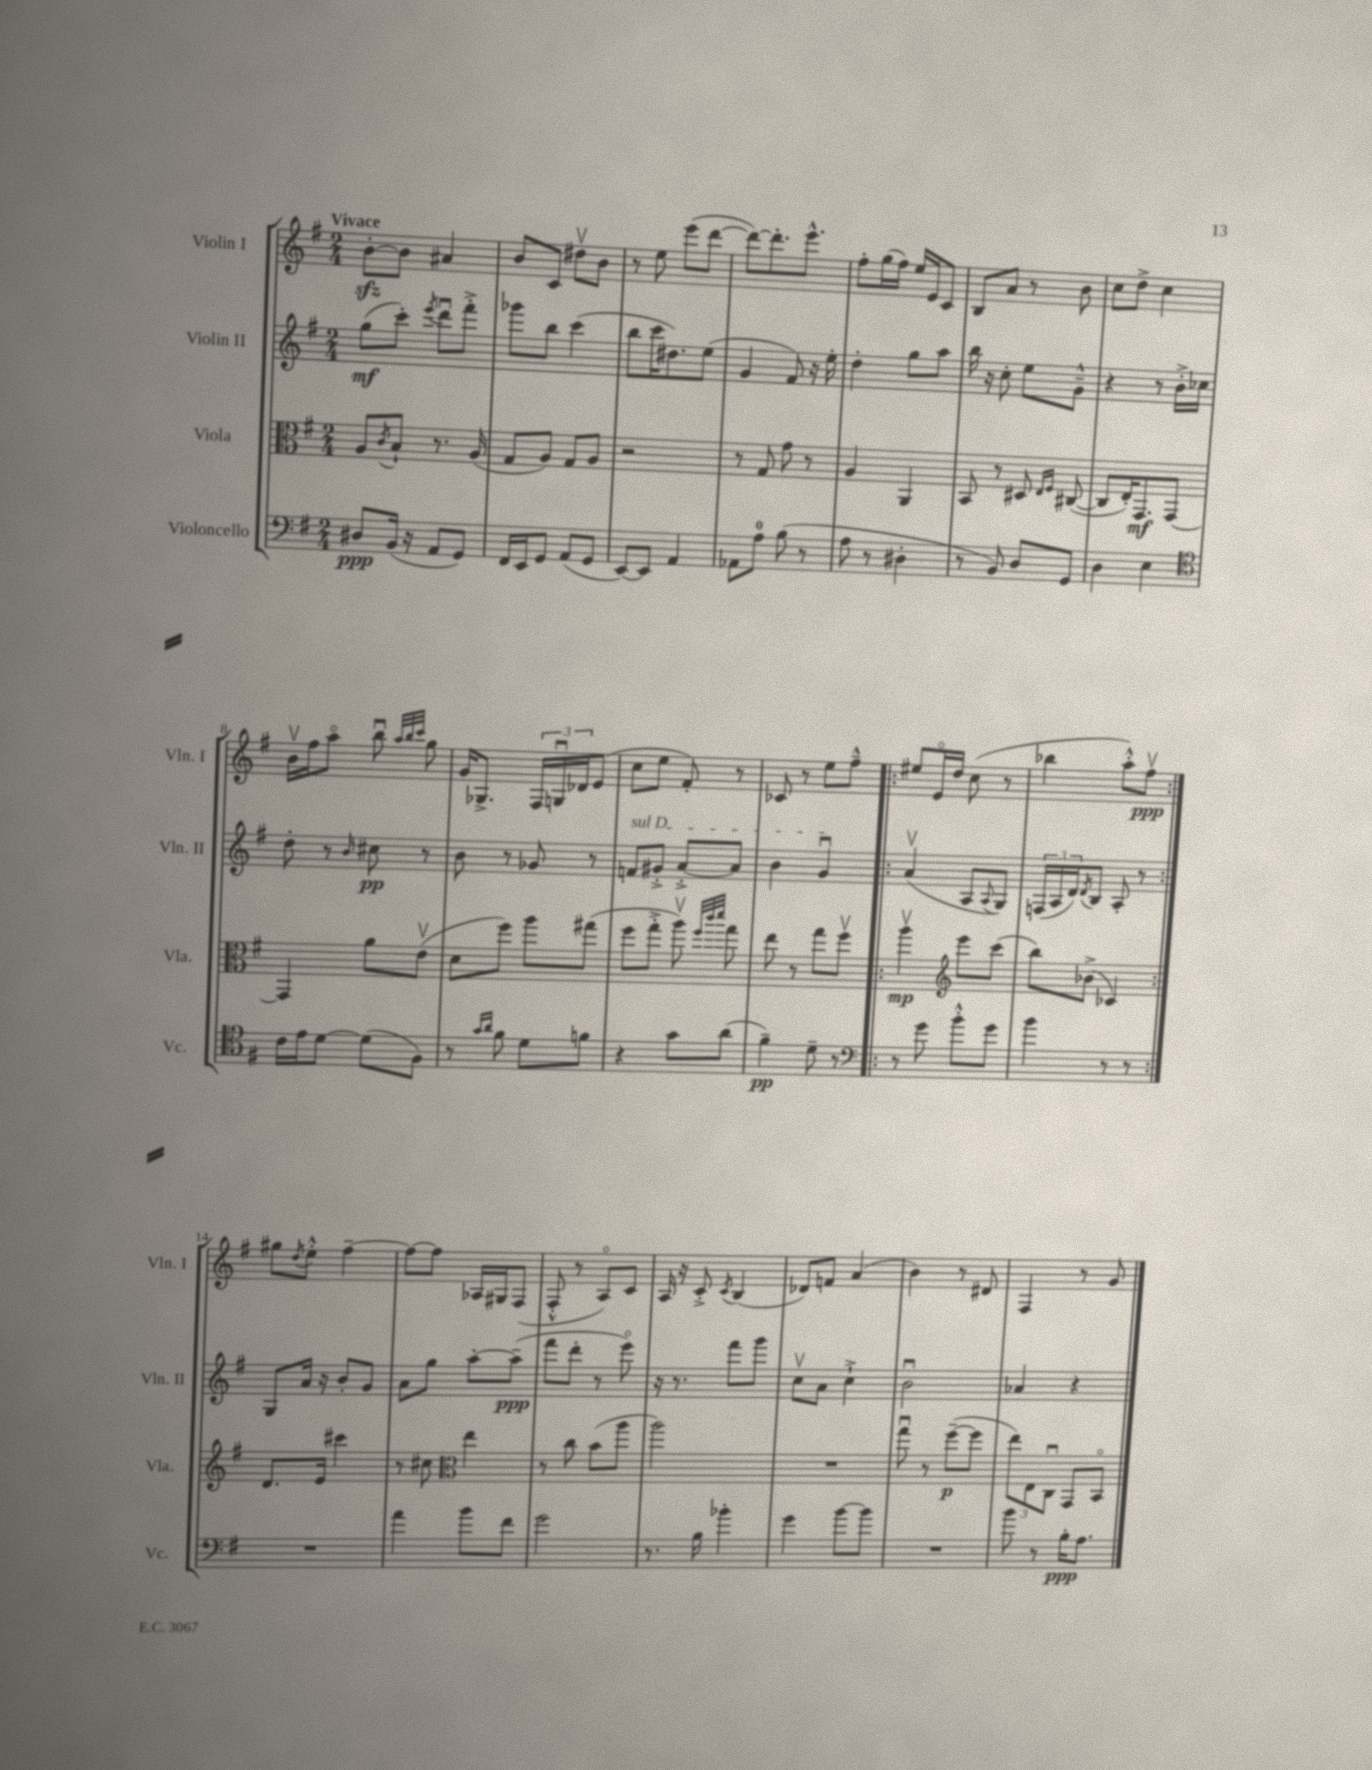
<<
\new StaffGroup <<
\new Staff = "s0" \with { instrumentName = "Violin I" shortInstrumentName = "Vln. I" } {
    \clef treble \key g \major \numericTimeSignature \time 2/4 \tempo "Vivace"
    b'8~-.\sfz b'8 ais'4 |
    b'8 c'8 dis''8\upbow b'8 |
    r8 e''8 e'''8( d'''8~ |
    d'''8~) d'''8.-. e'''8.-^ |
    fis''8-. g''16( fis''16) e''16 e'16 c'8 |
    b8 a'8 r8 b'8 |
    c''8 d''8-> c''4 |
    b'16\upbow fis''16 a''8\flageolet b''8\downbow \grace { a''32 b''32 c'''32 } g''8 |
    g'16 ges8.-> \tuplet 3/2 { fis16 g16\downbow des'16 } e'8( |
    c''8 e''8 fis'8-.) r8 |
    ces'8 r8 e''8 fis''8---^ |
    \repeat volta 2 { eis''8 e'16\flageolet d''16 c''8( r8 |
    bes''4 a''8-.-^) fis''8\upbow\ppp | }
    gis''8 \acciaccatura { d''8 } e''8-.-^ fis''4~-- |
    fis''8~ fis''8 aes16 gis16 fis8( |
    fis8-.-^ r8 a8\flageolet) c'8 |
    a16 r16 c'8-.-> \acciaccatura { c'8 } b4( |
    des'8) f'8 a'4( |
    b'4) r8 dis'8 |
    fis4 r8 g'8 \bar "|." |
}
\new Staff = "s1" \with { instrumentName = "Violin II" shortInstrumentName = "Vln. II" } {
    \clef treble \key g \major \numericTimeSignature \time 2/4
    g''8\mf( c'''8-.) \acciaccatura { e'''8 } d'''8\downbow fis'''8-.-> |
    ges'''8 b''8 c'''4( |
    b''8 c'''16 dis''8.) e''8( |
    g'4 fis'8) r16 e''16-. |
    d''4-. g''8 a''8 |
    b''16 r16 c''8-. e''8 g'8---^ |
    r4 r8 b'16-.-> ces''16 |
    d''8-. r8 \grace { b'16 } cis''8\pp r8 |
    b'8 r8 ges'8 r8 |
    \once \override TextSpanner.bound-details.left.text = \markup { \italic "sul D" } f'8\startTextSpan gis'8-.-> a'8~-.-> a'8 |
    b'4 g'4\downbow\stopTextSpan |
    \repeat volta 2 { a'4\upbow( a8 \appoggiatura { a8 } g8) |
    \tuplet 3/2 { f16( a16 d'16) } \acciaccatura { d'8 } b8 a8-. r8 | }
    g8 a'16 r16 b'8-. g'8 |
    a'8 g''8 a''8~-. a''8--\ppp( |
    fis'''8 d'''8-. r8 e'''8\flageolet) |
    r16 r8. fis'''8 g'''8 |
    c''8\upbow a'8 c''4-!-> |
    b'2\downbow |
    aes'4 r4 \bar "|." |
}
\new Staff = "s2" \with { instrumentName = "Viola" shortInstrumentName = "Vla." } {
    \clef alto \key g \major \numericTimeSignature \time 2/4
    a8 \acciaccatura { c'8 } b8-! r8. a16( |
    g8 a8) g8 a8 |
    r2 |
    r8 g8 g'8 r8 |
    a4 a,4 |
    b,8 r8 dis8 \grace { e16 fis16 } cis8~( |
    cis8 e16-.) g,8.\mf g,8~ |
    g,4 a'8 e'8\upbow( |
    d'8 fis''8) a''8 gis''8( |
    fis''8 g''8-.-> a''8\upbow) \grace { fis''32 c'''32 d'''32 } g''8 |
    e''8 r8 g''8 fis''8\upbow |
    \repeat volta 2 { a''4\upbow\mp \clef treble e'''8 c'''8( |
    b''8) bes'8->( ces'4) | }
    d'8. e'16 cis'''4 |
    r8 cis''8 \clef alto e''4 |
    r8 c''8 b'8( a''8 |
    a''2) |
    R2 |
    g''8\downbow r8 fis''8~--\p( fis''8 |
    \tuplet 3/2 { e''8) e8 c8\downbow } g,8 b,8\flageolet \bar "|." |
}
\new Staff = "s3" \with { instrumentName = "Violoncello" shortInstrumentName = "Vc." } {
    \clef bass \key g \major \numericTimeSignature \time 2/4
    dis8\ppp b,16( r16 a,8 g,8) |
    fis,16 e,16 g,8 a,8( g,8 |
    e,8~) e,8 a,4 |
    aes,8 a8-0 b8( r8 |
    a8 r8 dis4-. |
    r8 b,8) d8 g,8 |
    d4 e4 |
    \clef tenor c'16 e'16 d'8~ d'8( fis8) |
    r8 \grace { g'16 a'16 } fis'8 d'8 f'8 |
    r4 g'8 a'8( |
    fis'4--\pp) d'8-- r8 |
    \repeat volta 2 { \clef bass r8 g'8 b'8-.-^ g'8 |
    b'4 r8 r8 | }
    R2 |
    a'4 b'8 fis'8 |
    g'2 |
    r8. b16 bes'4-. |
    g'4 b'8~ b'8 |
    R2 |
    b'8 r8 b16-.\ppp a8. \bar "|." |
}
>>
>>
